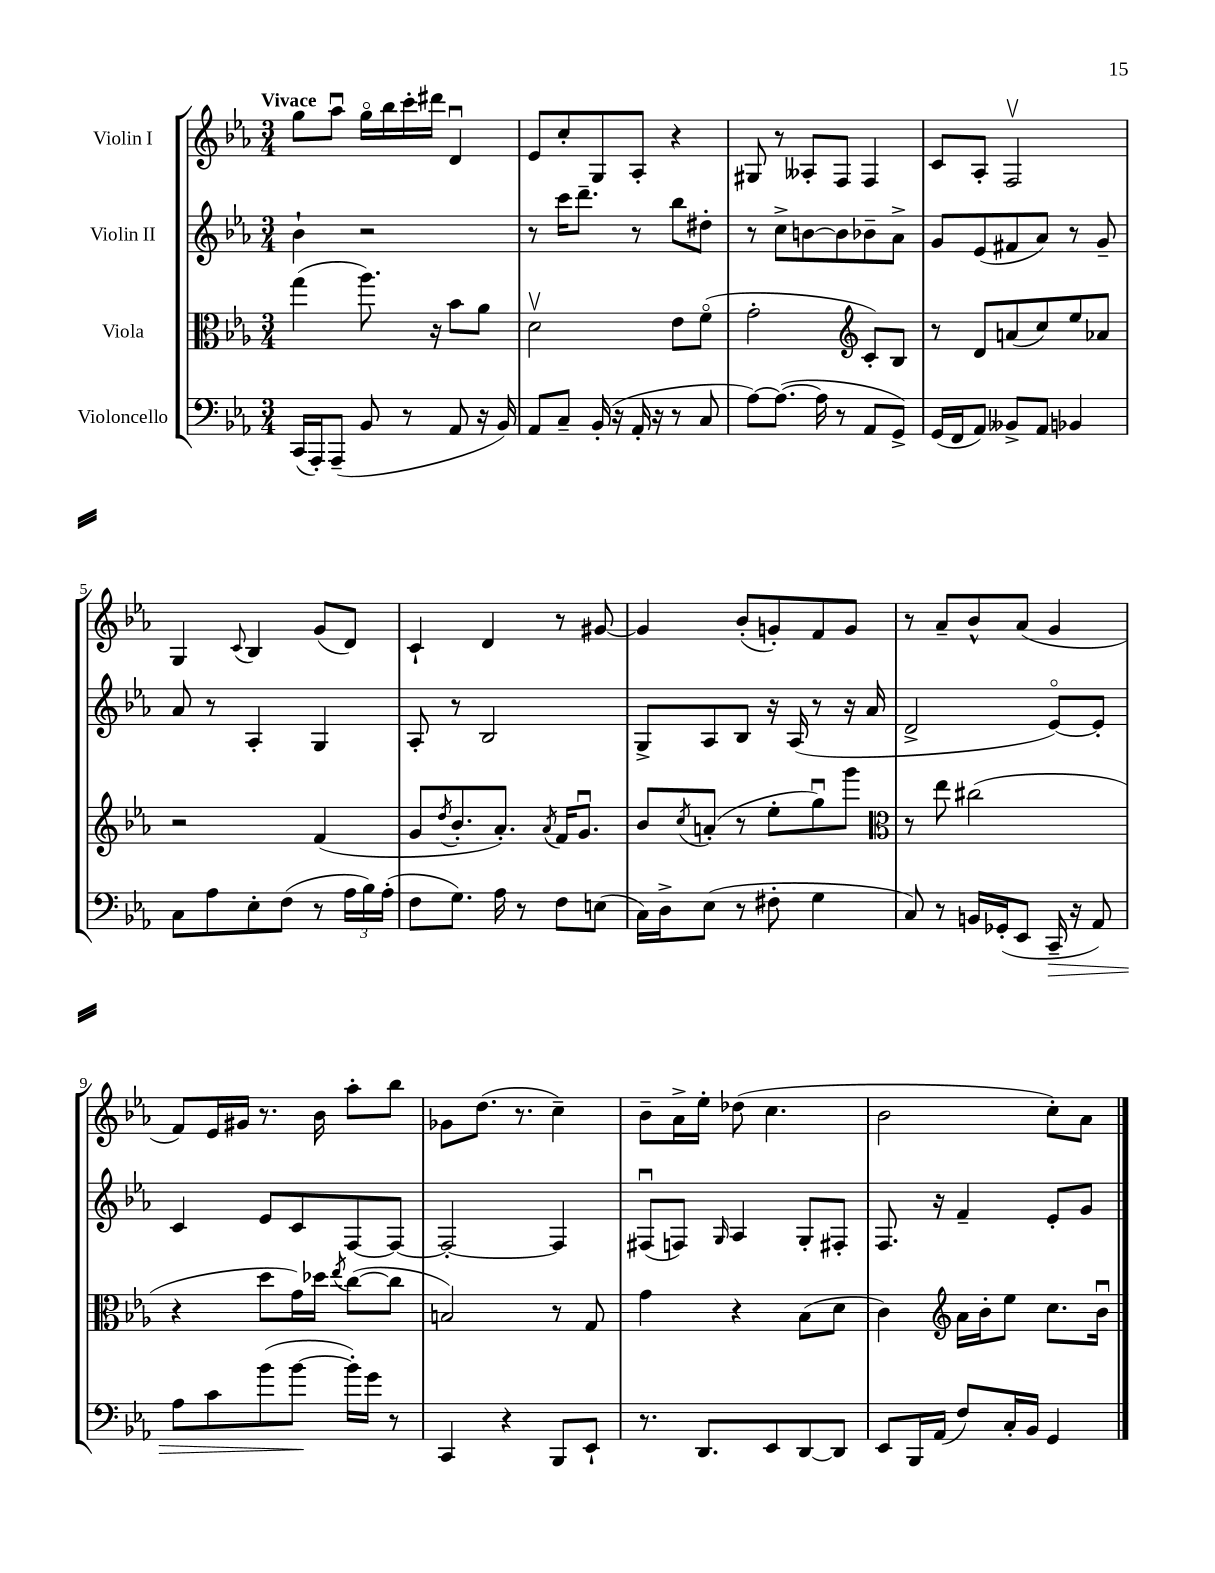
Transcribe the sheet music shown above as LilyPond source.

<<
\new StaffGroup <<
\new Staff = "s0" \with { instrumentName = "Violin I" } {
    \clef treble \key ees \major \numericTimeSignature \time 3/4 \tempo "Vivace"
    g''8 aes''8\downbow g''16\flageolet bes''16 c'''16-. dis'''16 d'4\downbow |
    ees'8 c''8-. g8 aes8-. r4 |
    gis8 r8 aeses8-. f8 f4 |
    c'8 aes8-. f2\upbow |
    g4 \appoggiatura { c'8 } bes4 g'8( d'8) |
    c'4-! d'4 r8 gis'8~ |
    gis'4 bes'8-.( g'8-.) f'8 g'8 |
    r8 aes'8-- bes'8-^ aes'8( g'4 |
    f'8) ees'16 gis'16 r8. bes'16 aes''8-. bes''8 |
    ges'8 d''8.( r8. c''4--) |
    bes'8-- aes'16-> ees''16-. des''8( c''4. |
    bes'2 c''8-.) aes'8 \bar "|." |
}
\new Staff = "s1" \with { instrumentName = "Violin II" } {
    \clef treble \key ees \major \numericTimeSignature \time 3/4
    bes'4-! r2 |
    r8 c'''16 d'''8.-- r8 bes''8 dis''8-. |
    r8 c''8-> b'8~ b'8 bes'8-- aes'8-> |
    g'8 ees'8( fis'8 aes'8) r8 g'8-- |
    aes'8 r8 aes4-. g4 |
    aes8-. r8 bes2 |
    g8-> aes8 bes8 r16 aes16( r8 r16 aes'16 |
    d'2-> ees'8~\flageolet) ees'8-. |
    c'4 ees'8 c'8 f8~ f8~ |
    f2~-. f4 |
    fis8\downbow( f8) \grace { g16 } aes4 g8-. fis8-. |
    f8. r16 f'4-- ees'8-. g'8 \bar "|." |
}
\new Staff = "s2" \with { instrumentName = "Viola" } {
    \clef alto \key ees \major \numericTimeSignature \time 3/4
    g''4( aes''8.) r16 bes'8 aes'8 |
    d'2\upbow ees'8 f'8\flageolet( |
    g'2-. \clef treble c'8-.) bes8 |
    r8 d'8 a'8( c''8) ees''8 aes'8 |
    r2 f'4( |
    g'8 \acciaccatura { d''8 } bes'8.-. aes'8.-.) \acciaccatura { aes'8 } f'16 g'8.\downbow |
    bes'8 \acciaccatura { c''8 } a'8-.( r8 ees''8-. g''8\downbow) g'''8 |
    \clef alto r8 ees''8 cis''2( |
    r4 d''8 g'16) des''16 \acciaccatura { ees''8 } c''8~( c''8 |
    b2) r8 g8 |
    g'4 r4 bes8( d'8 |
    c'4) \clef treble aes'16 bes'16-. ees''8 c''8. bes'16\downbow \bar "|." |
}
\new Staff = "s3" \with { instrumentName = "Violoncello" } {
    \clef bass \key ees \major \numericTimeSignature \time 3/4
    c,16( aes,,16-.) aes,,8--( bes,8 r8 aes,8 r16 bes,16) |
    aes,8 c8-- bes,16-.( r16 aes,16-. r16 r8 c8 |
    aes8~) aes8.~( aes16 r8 aes,8 g,8->) |
    g,16( f,16 aes,8) beses,8-> aes,8 bes,4 |
    c8 aes8 ees8-. f8( r8 \tuplet 3/2 { aes16 bes16) aes16-.( } |
    f8 g8.) aes16 r8 f8 e8( |
    c16) d16-> ees8( r8 fis8-. g4 |
    c8) r8 b,16 ges,16-.( ees,8 c,16--\> r16 aes,8) |
    aes8 c'8 bes'8( bes'8~\! bes'16-.) g'16 r8 |
    c,4 r4 bes,,8 ees,8-! |
    r8. d,8. ees,8 d,8~ d,8 |
    ees,8 bes,,16 aes,16( f8) c16-. bes,16 g,4 \bar "|." |
}
>>
>>
